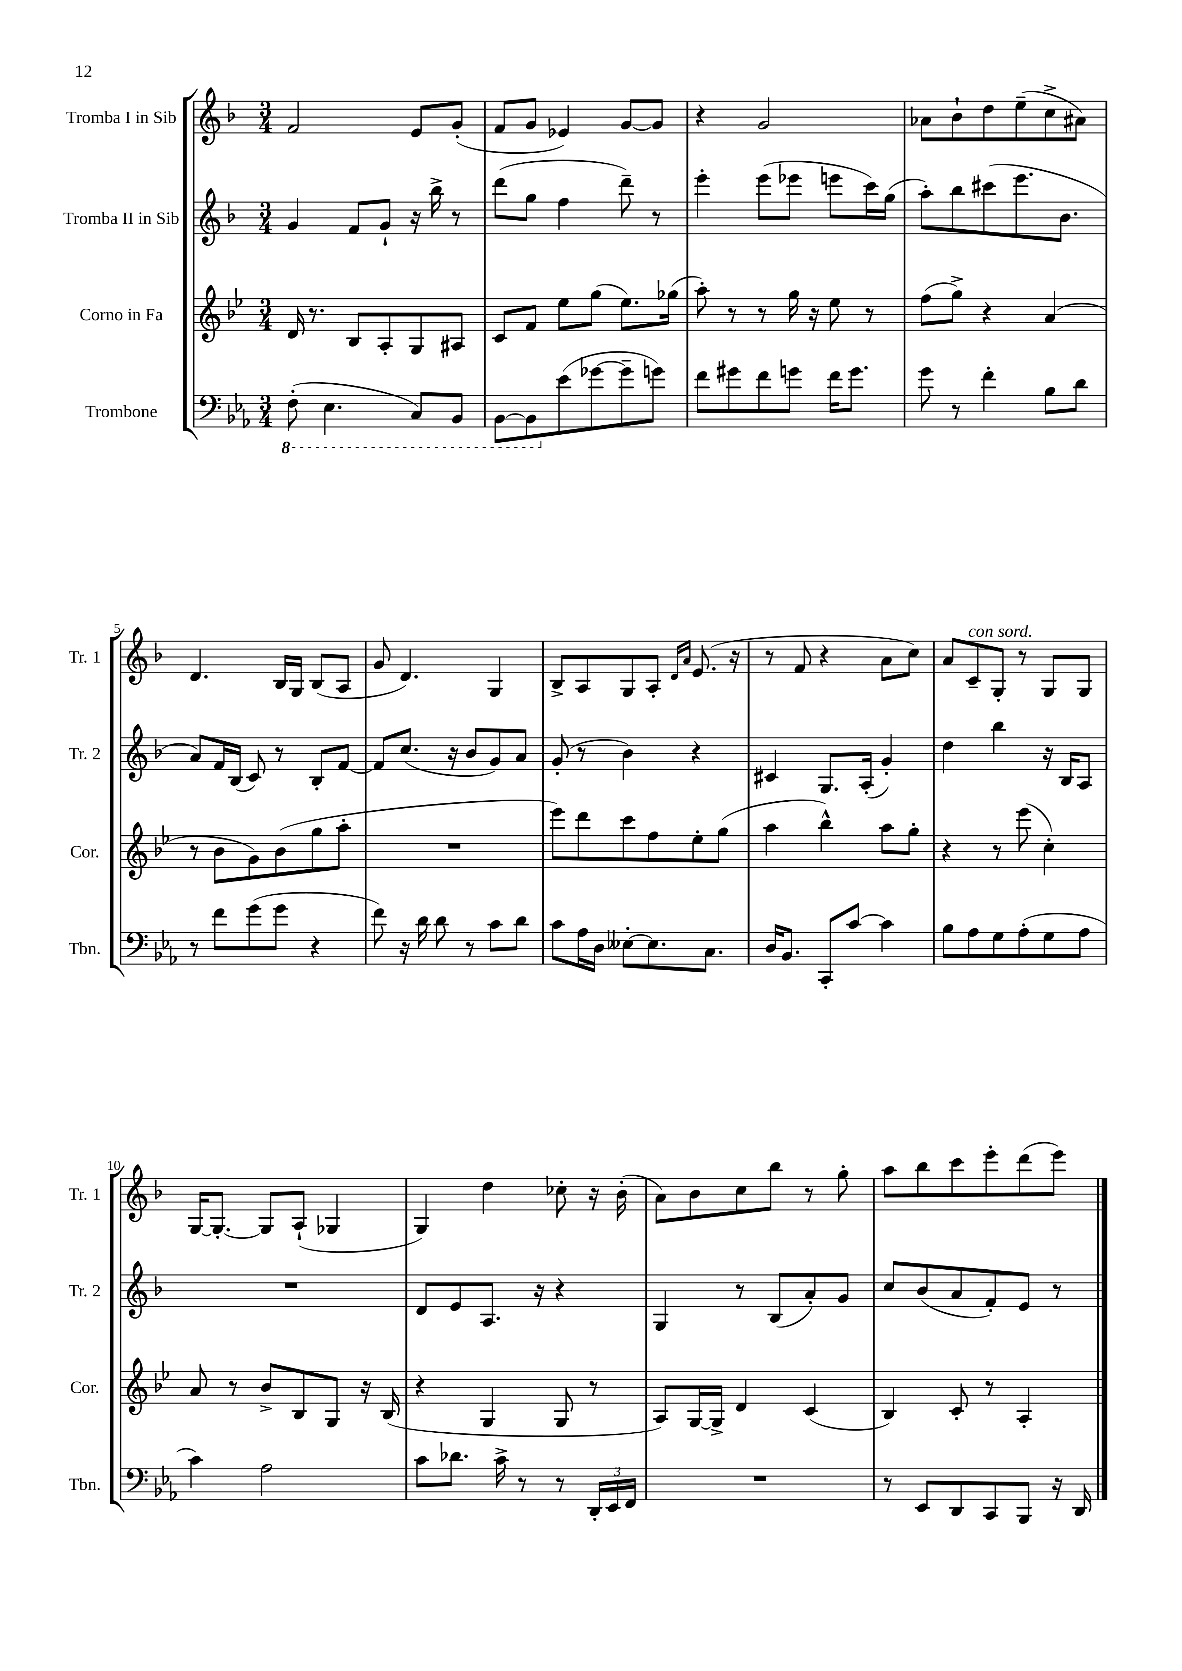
<<
\new StaffGroup <<
\new Staff = "s0" \with { instrumentName = "Tromba I in Sib" shortInstrumentName = "Tr. 1" } {
    \clef treble \key f \major \numericTimeSignature \time 3/4
    f'2 e'8 g'8-.( |
    f'8 g'8 ees'4) g'8~ g'8 |
    r4 g'2 |
    aes'8 bes'8-! d''8 e''8--( c''8-> ais'8) |
    d'4. bes16 g16 bes8( a8 |
    g'8 d'4.) g4 |
    bes8-> a8 g8 a8-. \grace { d'16 a'16 } e'8.( r16 |
    r8 f'8 r4 a'8 c''8) |
    a'8 c'8--^\markup { \italic "con sord." } g8-. r8 g8 g8 |
    g16~ g8.~-. g8 a8-!( ges4 |
    g4) d''4 ces''8-. r16 bes'16-.( |
    a'8) bes'8 c''8 bes''8 r8 g''8-. |
    a''8 bes''8 c'''8 e'''8-. d'''8( e'''8) \bar "|." |
}
\new Staff = "s1" \with { instrumentName = "Tromba II in Sib" shortInstrumentName = "Tr. 2" } {
    \clef treble \key f \major \numericTimeSignature \time 3/4
    g'4 f'8 g'8-! r16 bes''16-> r8 |
    d'''8( g''8 f''4 d'''8--) r8 |
    e'''4-. e'''8( ees'''8 e'''8 c'''16) g''16( |
    a''8-.) bes''8 cis'''8( e'''8. bes'8. |
    a'8) f'16 bes16( c'8) r8 bes8-. f'8~ |
    f'8 c''8.( r16 bes'8 g'8) a'8 |
    g'8-.( r8 bes'4) r4 |
    cis'4 g8. a16-.( g'4-.) |
    d''4 bes''4 r16 bes16 a8 |
    R2. |
    d'8 e'8 a8. r16 r4 |
    g4 r8 bes8( a'8-.) g'8 |
    c''8 bes'8( a'8 f'8-.) e'8 r8 \bar "|." |
}
\new Staff = "s2" \with { instrumentName = "Corno in Fa" shortInstrumentName = "Cor." } {
    \clef treble \key bes \major \numericTimeSignature \time 3/4
    d'16 r8. bes8 a8-. g8 ais8 |
    c'8 f'8 ees''8 g''8( ees''8.) ges''16( |
    a''8-.) r8 r8 g''16 r16 ees''8 r8 |
    f''8( g''8->) r4 a'4( |
    r8 bes'8 g'8) bes'8( g''8 a''8-. |
    R2. |
    ees'''8) d'''8 c'''8 f''8 ees''8-. g''8( |
    a''4 bes''4-^) a''8 g''8-. |
    r4 r8 ees'''8( c''4-.) |
    a'8 r8 bes'8-> bes8 g8 r16 bes16( |
    r4 g4 g8 r8 |
    a8) g16~ g16-> d'4 c'4( |
    bes4) c'8-. r8 a4-. \bar "|." |
}
\new Staff = "s3" \with { instrumentName = "Trombone" shortInstrumentName = "Tbn." } {
    \clef bass \key ees \major \numericTimeSignature \time 3/4
    \ottava #-1 f,8-.( ees,4. c,8) bes,,8 |
    bes,,8~ bes,,8 \ottava #0 ees'8( ges'8~ ges'8-- g'8) |
    f'8 gis'8 f'8 g'8 f'16 g'8. |
    g'8 r8 f'4-. bes8 d'8 |
    r8 f'8 g'8( g'8 r4 |
    f'8) r16 d'16 d'8 r8 c'8 d'8 |
    c'8 aes16 d16 eeses8~-. eeses8. c8. |
    d16 bes,8. c,8-. c'8~ c'4 |
    bes8 aes8 g8 aes8-.( g8 aes8 |
    c'4) aes2 |
    c'8 des'8. c'16-> r8 r8 \tuplet 3/2 { d,16-. ees,16 f,16 } |
    R2. |
    r8 ees,8 d,8 c,8 bes,,8 r16 d,16 \bar "|." |
}
>>
>>
